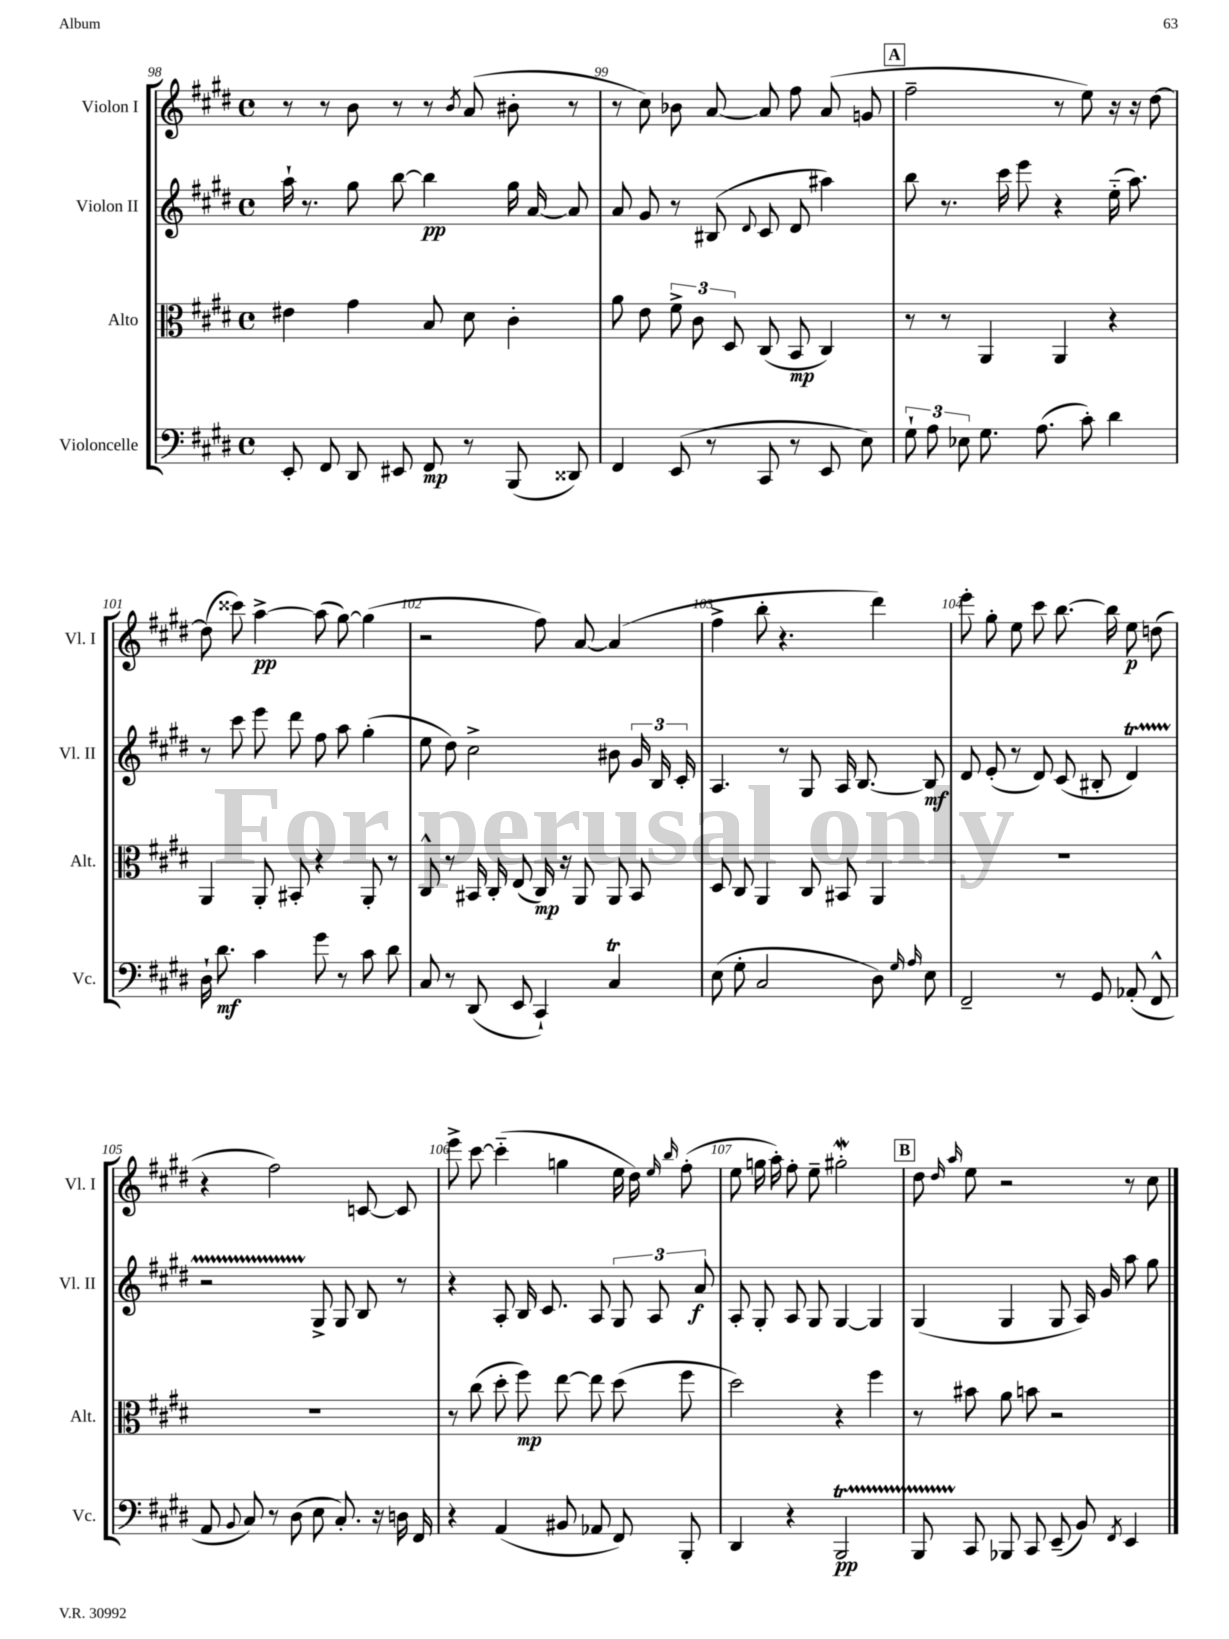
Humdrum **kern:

**kern	**kern	**kern	**kern
*staff4	*staff3	*staff2	*staff1
*clefF4	*clefC3	*clefG2	*clefG2
*k[f#c#g#d#]	*k[f#c#g#d#]	*k[f#c#g#d#]	*k[f#c#g#d#]
*M4/4	*M4/4	*M4/4	*M4/4
*met(c)	*met(c)	*met(c)	*met(c)
8EE'/	4e#\	16aa`\	8r
.	.	8.r	.
8FF#/	.	.	8r
8DD#/	4g#\	8gg#\	8b\
8EE#/	.	[8bb\	8r
8FF#/	8B/	4bb\]	8r
.	.	.	8qb/
8r	8d#\	.	(8a/
(8BBB/	4c#'\	16gg#\	8b#'\
.	.	[16a/	.
8DD##/)	.	8a/]	8r
=	=	=	=
4FF#/	8a\	8a/	8r
.	8e\	8g#/	8cc#\)
(8EE/	12f#^\	8r	8b-\
.	12c#\	.	.
8r	.	(8B#/	[8a/
.	12D#/	.	.
.	.	8qqd#/	.
8CC#/	(8C#/	8c#/	8a/]
8r	8BB/	8d#/	8ff#\
8EE/	4C#/)	4aa#\)	(8a/
8E\)	.	.	8g/
=	=	=	=
12G#`\	8r	8bb\	2ff#~\
12A\	.	.	.
.	8r	8.r	.
12E-\	.	.	.
8.G#\	4AA/	.	.
.	.	16ccc#\	.
.	.	8eee\	.
(8.A\	.	.	.
.	4AA/	4r	8r
8c#'\)	.	.	8ee\)
4d#\	4r	(16ee'~\	16r
.	.	8.aa\)	16r
.	.	.	[8dd#\
=	=	=	=
16D#`\	4AA/	8r	(8dd#\]
8.d#\	.	.	.
.	.	8ccc#\	8ccc##\)
4c#\	8AA'/	8eee\	[4aa^\
.	8BB#'/	8ddd#\	.
8g#\	4r	8ff#\	(8aa\]
8r	.	8aa\	[8gg#\)
8c#\	8AA'/	(4gg#'\	(4gg#\]
8d#\	8r	.	.
=	=	=	=
8C#/	8C#^^/	8ee\	2r
8r	8r	8dd#\)	.
(8DD#/	16BB#/	2cc#^\	.
.	16C#'/	.	.
8EE/	(8E/	.	.
4CC#`/)	16C#/)	.	8ff#\)
.	16r	.	.
.	8AA/	.	[8a/
4C#/	8AA/	8b#\	(4a/]
.	8BB#/	24g#/	.
.	.	24B/	.
.	.	24c#'/	.
=	=	=	=
(8E\	8D#/	4.A/	4ff#^\
8G#'\	8C#/	.	.
2C#/	4AA/	.	8bb'\
.	.	8r	4.r
.	8C#/	8G#/	.
.	8BB#/	16A/	.
.	.	[8.B/	.
8D#\)	4AA/	.	4ddd#\)
16qqG#/	.	.	.
16qqA/	.	.	.
8E\	.	8B/]	.
=	=	=	=
2FF#~/	1r	8d#/	8eee'\
.	.	(8e'/	8gg#'\
.	.	8r	8ee\
.	.	8d#/)	8ccc#\
8r	.	(8c#/	[8.bb\
8GG#/	.	8B#'/	.
.	.	.	16bb\]
(8AA-'/	.	4d#/)	8ee\
8FF#^^/	.	.	(8dd\
=	=	=	=
8AA/	1r	2r	4r
8qqBB/	.	.	.
8C#/)	.	.	.
8r	.	.	2ff#\)
(8D#\	.	.	.
8E\	.	8G#^/	.
8.C#'/)	.	8G#/	.
.	.	8B/	[8c/
16r	.	.	.
16D\	.	8r	8c/]
16FF#/	.	.	.
=	=	=	=
4r	8r	4r	8eee^\
.	(8cc#\	.	[8ccc#\
(4AA/	8dd#'\	8A'/	(4ccc#'~\]
.	8ff#\)	16B/	.
.	.	8.c#/	.
8BB#/	[8ee\	.	4gg\
8AA-/	8ee\]	8A/	.
8FF#/)	(8dd#\	12G#/	16ee\
.	.	.	16dd#\)
.	.	12A/	.
.	.	.	16qqee/
.	.	.	16qqbb/
8BBB'/	8ff#\	.	(8ff#'\
.	.	12a/	.
=	=	=	=
4DD#/	2dd#\)	8A'/	8ee\
.	.	8G#'/	16gg\
.	.	.	16aa'\)
4r	.	8A/	8ff#'\
.	.	8G#/	8ee~\
2BBB/	4r	[4G#/	2gg#'\
.	4ff#\	4G#/]	.
=	=	=	=
8BBB/	8r	(4G#/	8dd#\
.	.	.	16qqdd#/
.	.	.	16qqaa/
8CC#/	8b#\	.	8ee\
8BBB-/	8a\	4G#/	2r
8CC#/	8b\	.	.
(8EE~/	2r	8G#/	.
8BB/)	.	16A/)	.
.	.	16g#/	.
8qFF#/	.	.	.
4EE/	.	8aa\	8r
.	.	8gg#\	8cc#\
==	==	==	==
*-	*-	*-	*-
